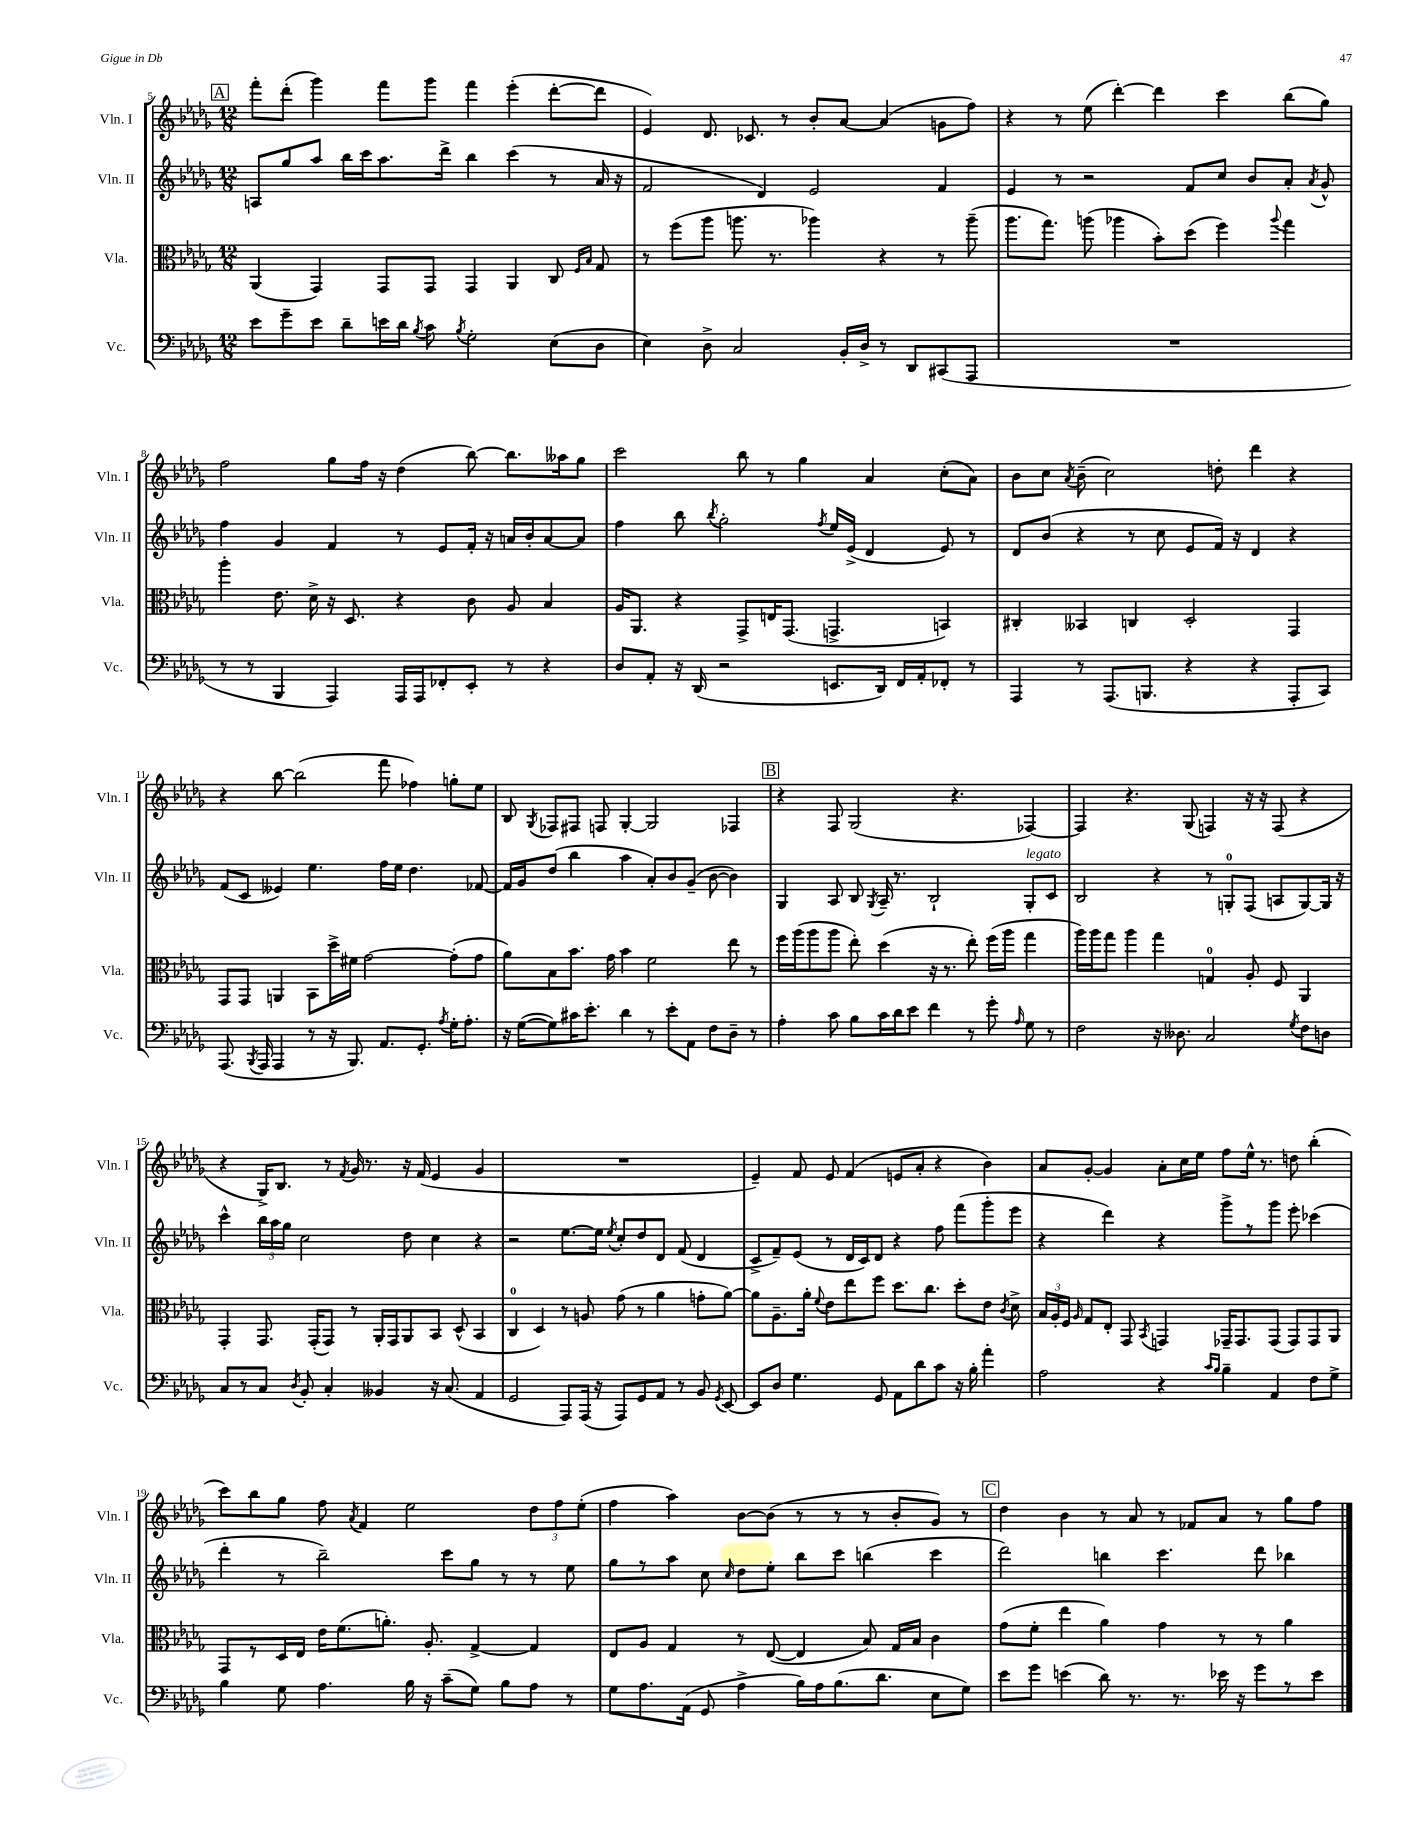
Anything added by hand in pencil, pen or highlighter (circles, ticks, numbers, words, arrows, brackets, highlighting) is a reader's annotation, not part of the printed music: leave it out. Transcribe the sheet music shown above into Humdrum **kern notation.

**kern	**kern	**kern	**kern
*staff4	*staff3	*staff2	*staff1
*clefF4	*clefC3	*clefG2	*clefG2
*k[b-e-a-d-g-]	*k[b-e-a-d-g-]	*k[b-e-a-d-g-]	*k[b-e-a-d-g-]
*M12/8	*M12/8	*M12/8	*M12/8
8e-	(4AA-	8A	8fff'
8g-~	.	8gg-	(8ddd-'
8e-	4GG-)	8aa-	4ggg-)
8d-~	.	16bb-	.
.	.	16ccc	.
16e	8GG-	8.aa-	8fff
16d-	.	.	.
8qB-	.	.	.
8c	8GG-	.	8ggg-
.	.	16ddd-^	.
8qB-	.	.	.
2G-'	4GG-	4bb-	4fff
.	4AA-	(4ccc	(4eee-'
(8E-	8C	8r	[8ddd-'
.	16qqF	.	.
.	16qqB-	.	.
8D-	8G-	16a-	8ddd-]
.	.	16r	.
=	=	=	=
4E-)	8r	2f	4e-)
.	(8ff	.	.
8D-^	8aa-	.	8.d-
2C	8.aa	.	.
.	.	.	8.c-
.	.	4d-)	.
.	8.r	.	.
.	.	.	8r
.	4aa-)	2e-	8b-'
16BB-'	.	.	[8a-
16D-^	.	.	.
8r	4r	.	(4a-]
8DD-	.	.	.
(8CC#	8r	4f	8g
8AAA-	(8aa-~	.	8ff)
=	=	=	=
1.r	8.aa-	4e-	4r
.	8.gg-)	.	.
.	.	8r	8r
.	(8aa	2r	(8ee-
.	4aa-	.	[4ddd-')
.	8b-')	.	4ddd-]
.	(8dd-	8f	.
.	4ff)	8cc	4ccc
.	.	8b-	.
.	8qqaa-	.	.
.	4gg-	8a-'	(8bb-
.	.	8qa-	.
.	.	8g-^^	8gg-)
=	=	=	=
8r	4aa-'	4ff	2ff
8r	.	.	.
4BBB-	8.e-	4g-	.
.	16d-^	.	.
4AAA-)	16r	4f	8gg-
.	8.D-	.	.
.	.	.	16ff
.	.	.	16r
16AAA-	4r	8r	(4dd-
16AAA-	.	.	.
8FF-'	.	8e-	.
8EE-'	8c	16f'	[8bb-)
.	.	16r	.
8r	8A-	16a	8.bb-]
.	.	16b-'	.
4r	4B-	[8a	.
.	.	.	16aa--
.	.	8a]	8gg-
=	=	=	=
8D-	16A-	4ff	2ccc
.	8.AA-	.	.
8AA-'	.	.	.
16r	4r	8bb-	.
(16DD-	.	.	.
.	.	8qbb-	.
2r	.	2gg-'	.
.	8GG-^	.	8bb-
.	16E	.	8r
.	(8.GG-	.	.
.	.	.	4gg-
.	.	8qff	.
8.EE	4.GG^	16ee-	.
.	.	(16e-^	.
.	.	4d-	4a-
16DD-)	.	.	.
16FF	.	.	.
16AA-'	.	.	.
8FF-'	4BB)	8e-)	(8cc'
8r	.	8r	8a-)
=	=	=	=
4AAA-	4C#'	8d-	8b-
.	.	(8b-	8cc
.	.	.	8qa-
8r	4BB--	4r	(8b-~
(8.AAA-	.	.	2cc)
.	4C	8r	.
8.BBB	.	.	.
.	.	8cc	.
4r	2D-'	8e-	.
.	.	16f)	8dd'
.	.	16r	.
4r	.	4d-	4ddd-
8AAA-'	4GG-	4r	4r
8CC)	.	.	.
=	=	=	=
(8.AAA-	8GG-	(8f	4r
.	8GG-	8c	.
8qBBB-	.	.	.
16AAA-	.	.	.
4AAA-	4AA	4e--)	[8bb-
.	.	.	(2bb-]
8r	8BB-	4.ee-	.
16r	16dd-^	.	.
8.BBB-)	16f#	.	.
.	[2g-	.	.
8.AA-	.	16ff	8fff
.	.	16ee-	.
.	.	4.dd-	4ff-)
8.GG-'	.	.	.
8qA-	.	.	.
16G-'	(8g-']	.	8gg'
8.A-'	.	.	.
.	8g-	[8f-	8ee-
=	=	=	=
16r	8a-)	16f-]	8B-
([16G-	.	16g-	.
.	.	.	8qG-
8G-])	8B-	(8dd-	8F-
16c#	8.b-	4bb-	8F#
8.e-'	.	.	.
.	.	.	8F
.	16g-	.	.
4d-	4b-	4aa-	[4G-'
8r	2f	8a-')	2G-]
8e-'	.	8b-	.
8AA-	.	(8g-~	.
8F	.	[8b-	.
8D-~	8ee-	4b-])	4F-
8r	8r	.	.
=	=	=	=
4A-'	16ff	4G-	4r
.	(16aa-	.	.
.	8aa-	.	.
8c	8aa-	8A-	8F
8B-	8ee-')	8B-	(2G-
.	.	8qG-	.
16c	(4dd-	16A-~	.
16d-	.	8.r	.
8e-	.	.	.
4f	16r	2B-`	.
.	8.r	.	.
.	.	.	4.r
8r	8ee-')	.	.
8g-'	(16ff	.	.
.	16aa-	.	.
16qqA-	.	.	.
8G-	4gg-	8G-'	[4F-)
8r	.	8c	.
=	=	=	=
2F	16aa-)	2B-	4F-]
.	16aa-	.	.
.	8gg-	.	.
.	4aa-	.	4.r
16r	4gg-	4r	.
8.D--	.	.	.
.	.	.	(8G-
2C	4G	8r	4F)
.	.	8G'	.
.	8A-'	(8F	16r
.	.	.	16r
.	8F	8A	(8F
8qG-	.	.	.
8F	4AA-	[8G)	4r
8D	.	16G]	.
.	.	16r	.
=	=	=	=
8C	4GG-'	4ccc^^	4r
8r	.	.	.
8C	8.GG-	24bb-	16G-^)
.	.	24aa-	.
.	.	.	8.B-
.	.	24gg-	.
8qD-	.	.	.
8BB-'	.	2cc	.
.	(16GG-'	.	.
4C'	8GG-)	.	8r
.	.	.	8qf
.	8r	.	16g-
.	.	.	8.r
4BB--	16AA-'	.	.
.	16GG-	.	.
.	8AA-	8dd-	16r
.	.	.	(16f
16r	8BB-	4cc	4e-
(8.C	.	.	.
.	(8D-^^	.	.
4AA-	4BB-	4r	4g-
=	=	=	=
2GG-	4C	2r	1.r
.	4D-)	.	.
8AAA-)	8r	[8.ee-	.
(16AAA-	8A	.	.
16r	.	16ee-]	.
.	.	8qee-	.
8AAA-)	(8g-	8cc'	.
8GG-	8r	8dd-	.
8AA-	4a-	8d-	.
8r	.	(8f	.
8BB-	8g'	4d-	.
8qGG-	.	.	.
[8EE-	[8a-)	.	.
=	=	=	=
8EE-]	8a-]	8c^	4e-~)
8D-	8.A-~	8f~)	.
4.G-	.	(8e-	8f
.	16a-'	.	.
.	8qqf	.	.
.	8e-	8r	8e-
.	8ee-	16d-	(4f
.	.	16c)	.
8GG-	8ff	8d-	.
8AA-	8.dd-	4r	8e
8d-	.	.	8a-'
.	8.cc	.	.
8c	.	8ff	4r
16r	8dd-'	(8fff	.
16B-'	.	.	.
4a-'	8e-	8ggg-'	4b-)
.	8qc	.	.
.	8d-^	8eee-	.
=	=	=	=
2A-	24B-	4r	8a-
.	24A-'	.	.
.	24F	.	.
.	16qqA-	.	.
.	8G-	.	[8g-'
.	8E-'	4ddd-)	4g-]
.	8GG-	.	.
.	8qBB-	.	.
4r	4GG	4r	8a-'
.	.	.	16cc
.	.	.	16ee-
16qqc	.	.	.
16qqB-	.	.	.
4B-~	16GG-~	8ggg-^	8ff
.	8.GG-	.	.
.	.	8r	16ee-^^
.	.	.	8.r
4AA-	(8GG-	8ggg-	.
.	8GG-)	8eee-'	8dd
8F	8GG-	(4ccc-	(4bb-'
8G-^	8AA-	.	.
=	=	=	=
4B-	8GG-	4ddd-'	8ccc)
.	8r	.	8bb-
8G-	16D-	8r	8gg-
.	16E-	.	.
4.A-	16e-	2bb-~)	8ff
.	(8.f	.	.
.	.	.	8qa-
.	.	.	4f
.	8.a')	.	.
16B-	.	.	2ee-
16r	8.A-'	.	.
(8c~	.	8ccc	.
8G-)	[4G-^	8gg-	.
8B-	.	8r	.
8A-	4G-]	8r	12dd-
.	.	.	12ff
8r	.	8ee-	.
.	.	.	(12ee-'
=	=	=	=
8G-	8E-	8gg-	4ff
8.A-	8A-	8r	.
.	4G-	8aa-	4aa-)
(16AA-	.	.	.
8GG-	.	8cc	.
.	.	16qqcc	.
4A-^	8r	8dd-	[8b-
.	([8E-	8ee-'	(8b-]
16B-)	4E-]	8bb-	8r
16A-	.	.	.
(8.B-	.	8ccc	8r
.	8B-)	(4bb	8r
8.d-	.	.	.
.	16G-	.	8b-'
.	16B-	.	.
8E-	4c	4ccc	8g-)
8G-)	.	.	8r
=	=	=	=
8e-	(8g-	2ddd-)	4dd-
8g-	8f'	.	.
(4e	4ee-	.	4b-
8d-)	4a-)	4bb	8r
8.r	.	.	8a-
.	4g-	4.ccc	8r
8.r	.	.	.
.	.	.	8f-
16e-	8r	.	8a-
16r	.	.	.
8g-	8r	8ddd-	8r
8r	4a-	4bb-	8gg-
8e-	.	.	8ff
==	==	==	==
*-	*-	*-	*-
